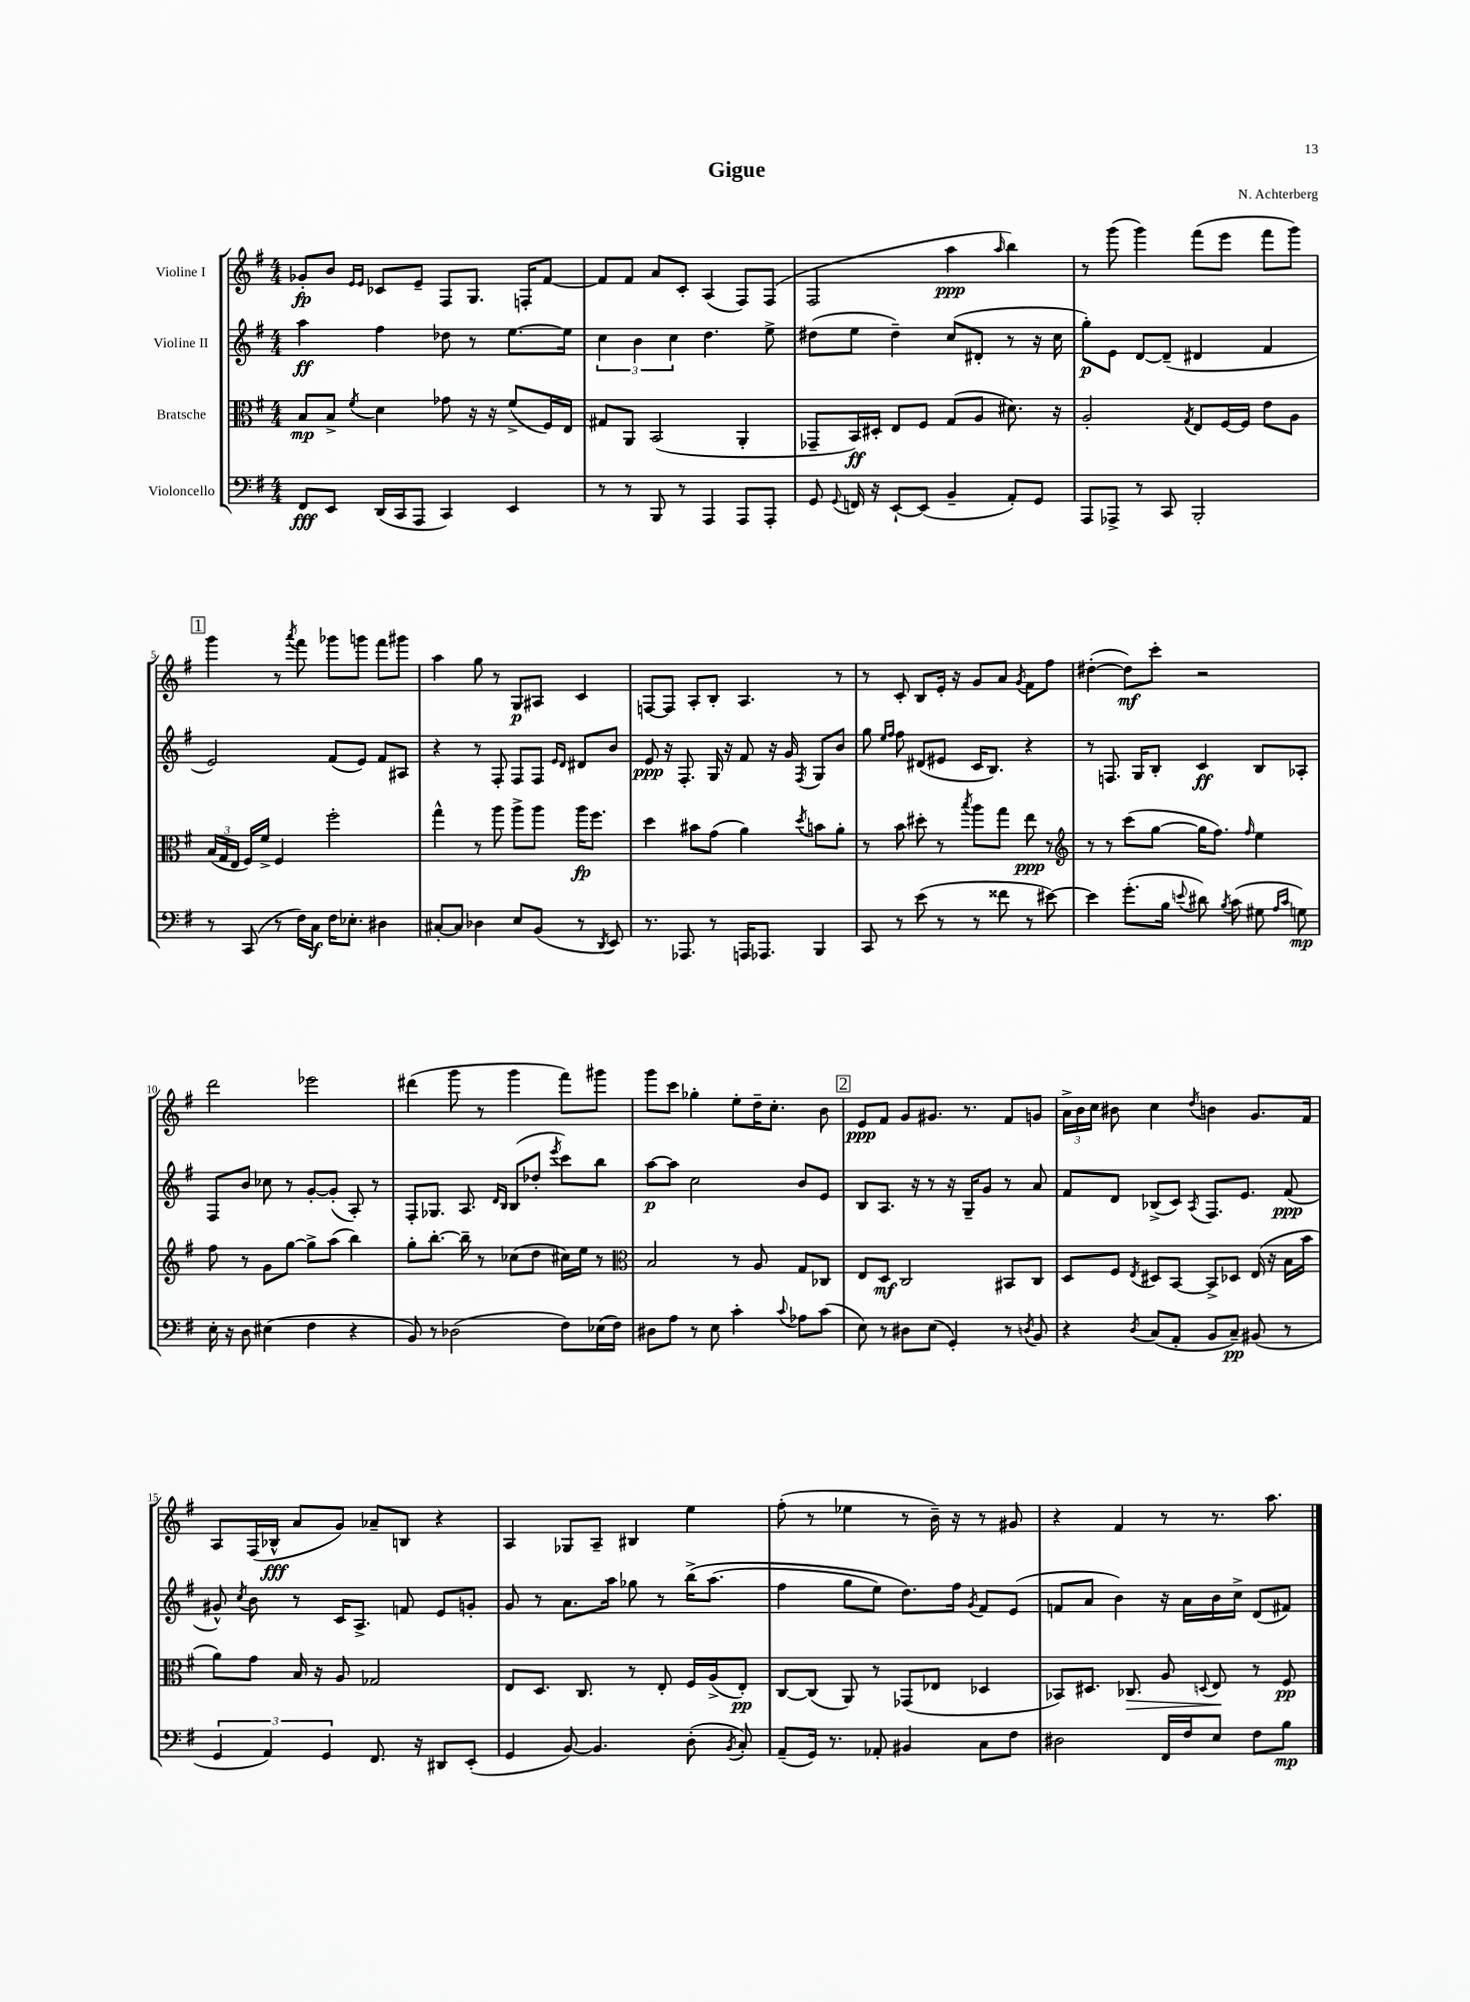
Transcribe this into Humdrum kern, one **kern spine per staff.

**kern	**kern	**kern	**kern
*staff4	*staff3	*staff2	*staff1
*clefF4	*clefC3	*clefG2	*clefG2
*k[f#]	*k[f#]	*k[f#]	*k[f#]
*M4/4	*M4/4	*M4/4	*M4/4
8FF#/L	8B/L	4aa\	8g-'/L
8EE/J	8B^/J	.	8b/J
.	.	.	16qqe/LL
.	8qf#/	.	16qqe/JJ
(16DD/LL	4d\	4ff#\	8c-/L
16CC/J	.	.	.
8AAA/J	.	.	8e~/J
4CC/)	8g-\	8dd-\	8F#/L
.	16r	8r	8.G/J
.	16r	.	.
4EE/	(8f#^/L	[8.ee\L	.
.	.	.	16F'/LK
.	16F#/L)	.	[8f#/J
.	16E/JJ	16ee\]Jk	.
=	=	=	=
8r	8G#/L	6cc\	8f#/]L
8r	8AA/J	.	8f#/J
.	.	6b\	.
8BBB/	(2BB/	.	8a/L
.	.	6cc\	.
8r	.	.	8c'/J
4AAA/	.	4.dd\	(4A/
8AAA/L	4AA'/	.	8F#/L)
8AAA'/J	.	8ee^\	(8F#/J
=	=	=	=
8GG/	8GG-~/L	(8dd#\L	2F#/
8qqGG/	.	.	.
16FF/	16BB/L)	8ee\J	.
16r	16D#'/JJ	.	.
[8EE`/L	8E/L	4dd#~\)	.
(8EE/]J	8F#/J	.	.
4BB~/	(8G/L	(8cc/L	4aa\
.	8A/J	8d#'/J	.
.	.	.	16qqaa/
8AA'/L)	8.d#\)	8r	4bb\)
8GG/J	.	16r	.
.	16r	16cc\	.
=	=	=	=
8AAA/L	2A'/	8gg'\L)	8r
8AAA-^/J	.	8e\J	(8ggg\
8r	.	[8d/L	4ggg\)
8CC/	.	(8d~/]J	.
.	8qG/	.	.
2BBB'/	8E/L	4d#/	(8fff#\L
.	[16F#/L	.	8eee\J
.	16F#/]JJ	.	.
.	8e\L	4f#/	8fff#\L
.	8A\J	.	8ggg\J)
=	=	=	=
8r	(24B/LL	2e/)	4ggg\
.	24G/	.	.
.	24E/JJ	.	.
(8CC/	16F#/LL)	.	.
.	16f#^/JJ	.	.
8r	4F#/	.	8r
.	.	.	8qaaa/
16F#\LL)	.	.	8fff#\
16C\JJ	.	.	.
16F#\LK	2ff#'\	(8f#/L	8ggg-\L
8.E-'\J	.	.	.
.	.	8e/J)	8ggg\J
4D#\	.	8f#/L	8fff#\L
.	.	8A#/J	8ggg#\J
=	=	=	=
[8C#'/L	4gg^^\	4r	4aa\
8C#/]J	.	.	.
4D-\	8r	8r	8gg\
.	8aa\	8F#'/	8r
8E/L	8aa^\L	8F#/L	8G/L
(8BB/J	8aa\J	8F#/J	8A#/J
.	.	16qqe/LL	.
.	.	16qqd/JJ	.
8r	16aa\LK	8d#/L	4c/
.	8.ff#\J	.	.
8qDD/	.	.	.
8EE/)	.	8b/J	.
=	=	=	=
8.r	4dd\	8e/	[8F/L
.	.	16r	8F/]J
8.AAA-/	.	8.F#'/	.
.	8b#\L	.	8A'/L
8r	(8g\J	16G/	8B'/J
.	.	16r	.
16AAA/LK	4a\)	8f#/	4.A/
8.AAA-/J	.	.	.
.	.	16r	.
.	.	16g/	.
.	8qdd/	8qF#/	.
4BBB/	8b\L	8G/L	.
.	8a'\J	8b/J	8r
=	=	=	=
8CC/	8r	8gg\	8r
.	.	16qqee/LL	.
.	.	16qqff#/JJ	.
8r	8b\	8ff#\	8c'/
(8e\	8dd#'\	(8d#/L	8B/L
8r	8r	8e#/J	16e'/Jk
.	.	.	16r
.	8qbb/	.	.
8r	8aa\L	16c/LK	8g/L
.	.	8.B/J)	.
8f##\	8gg\J	.	8a/J
.	.	.	8qg/
8r	8ee\	4r	8f#\L
[8e#\)	8r	.	8ff#\J
=	=	=	=
*	*clefG2	*	*
4e#\]	8r	8r	([4dd#'\
.	8r	8.F/	.
(8.g'\L	(8ccc\L	.	8dd#\]L)
.	.	16G/LK	.
.	[8gg\J	8B'/J	8ccc'\J
16B\Jk	.	.	.
8qqe/	.	.	.
8d#\)	16gg\]LK	4c/	2r
.	8.ff#\J)	.	.
8qB/	.	.	.
(8c\	.	.	.
.	16qqff#/	.	.
8G#\	4ee\	8B/L	.
16qqA/LL	.	.	.
16qqc/JJ	.	.	.
8G\)	.	8A-'/J	.
=	=	=	=
16E'\	8ff#\	8F#/L	2ddd\
16r	.	.	.
8D\	8r	8b/J	.
(4E#\	8g\L	8cc-\	.
.	[8gg\J	8r	.
4F#\	8gg^\]L	[8g'/L	2eee-\
.	(8aa\J	(8g'/]J	.
4r	4bb\)	8A'/)	.
.	.	8r	.
=	=	=	=
8BB/)	8gg'\L	8F#'/L	(4ddd#\
8r	[8.bb'\J	8.G-/J	.
(2D-\	.	.	8ggg\
.	16bb~\]	8.A/	.
.	8r	.	8r
.	.	16qqd/LL	.
.	.	16qqB/JJ	.
.	(8cc-\L	(8B/L	4ggg\
.	8dd\J	8dd-'/J	.
.	.	8qeee/	.
8F#\L)	16cc#\LL)	8ccc\L)	8fff#\L)
.	16ee\JJ	.	.
(16E-\L	8r	8bb\J	8ggg#\J
16F#\JJ)	.	.	.
=	=	=	=
*	*clefC3	*	*
8D#\L	2B/	[8aa\L	8ggg\L
8A\J	.	8aa\]J	8ccc\J
8r	.	2cc\	4gg-'\
8E\	.	.	.
4c'\	8r	.	8ee'\L
.	8A/	.	16dd~\K
.	.	.	8.cc'\J
8qqc/	.	.	.
8A-\L	8G/L	8b/L	.
(8c\J	8C-/J	8e/J	8b\
=	=	=	=
8E\)	8E/L	8B/L	8e/L
8r	8D/J	8.A/J	8f#/J
8D#\L	2C/	.	8g/L
.	.	16r	.
(8E\J	.	8r	8.g#/J
4GG'/)	.	16r	.
.	.	16G~/LK	8.r
.	.	8g/J	.
8r	8BB#/L	8r	8f#/L
8qD/	.	.	.
8BB/	8C/J	8a/	8g/J
=	=	=	=
4r	8D/L	8f#/L	24a^\LL
.	.	.	24b\
.	.	.	24cc\JJ
.	8F#/J	8d/J	8b#\
8qD/	8qE/	.	.
(8C/L	8D#/L	(8B-^/L	4cc\
8AA'/J	[8BB/J	8c/J)	.
.	.	8qA/	8qdd/
8BB/L	8BB^/]L	8.F#/L	4b\
8C~/J)	8D-/J	.	.
.	.	8.e/J	.
(8BB#/	(16E/	.	8.g/L
.	16r	.	.
8r	16B\LL	(8f#/	.
.	16b\JJ	.	16f#/Jk
=	=	=	=
6GG/	8a\L)	8g#^^/)	8A/L
.	.	8qcc/	.
.	8g\J	8b\	(16F#/L
6AA/)	.	.	.
.	.	.	16B-^^/JJ
.	16B/	8r	8a/L
.	16r	.	.
6GG/	.	.	.
.	8A/	16c/LK	8g/J)
.	.	8.A^/J	.
8.FF#/	2G-/	.	8a-~/L
.	.	8f/	8B/J
16r	.	.	.
8DD#/L	.	8e/L	4r
(8EE'/J	.	8g'/J	.
=	=	=	=
4GG/	8E/L	8g/	4A/
.	8.D/J	8r	.
[8BB/)	.	8.a\L	8G-/L
.	8.C/	.	.
4.BB/]	.	.	8A~/J
.	.	16aa\Jk	.
.	8r	8gg-\	4B#/
.	8E'/	8r	.
(8D'\	16F#/LL	&(16bb^\LK	4ee\
.	(16A^/J	(8.aa\J	.
8qBB/	.	.	.
8C'/)	8E'/J)	.	.
=	=	=	=
(8AA~/L	[8C/L	4ff#\	(8ff#'\
16GG/Jk)	(8C/]J	.	8r
8.r	.	.	.
.	8AA/)	8gg\L	4ee-\
8AA-'/	8r	8ee\J)	.
4BB#/	(8GG-/L	8.dd\L&)	8r
.	8E-/J	.	16b~\)
.	.	16ff#\Jk	16r
.	.	8qg/	.
8C\L	4D-/	8f#/L	8r
8F#\J	.	(8e/J	8g#/
=	=	=	=
2D#\	8BB-/L)	8f/L	4r
.	8.D#/J	8a/J	.
.	.	4b\)	4f#/
.	8.C-/	.	.
16FF#/LL	8A/	16r	8r
16F#/J	.	16a\LL	.
.	8qqD/	.	.
8E/J	8E/	16b\	8.r
.	.	16cc^\JJ	.
8F#\L	8r	(8d/L	.
.	.	.	8.aa\
8B\J	8F#/	8f#/J)	.
==	==	==	==
*-	*-	*-	*-
